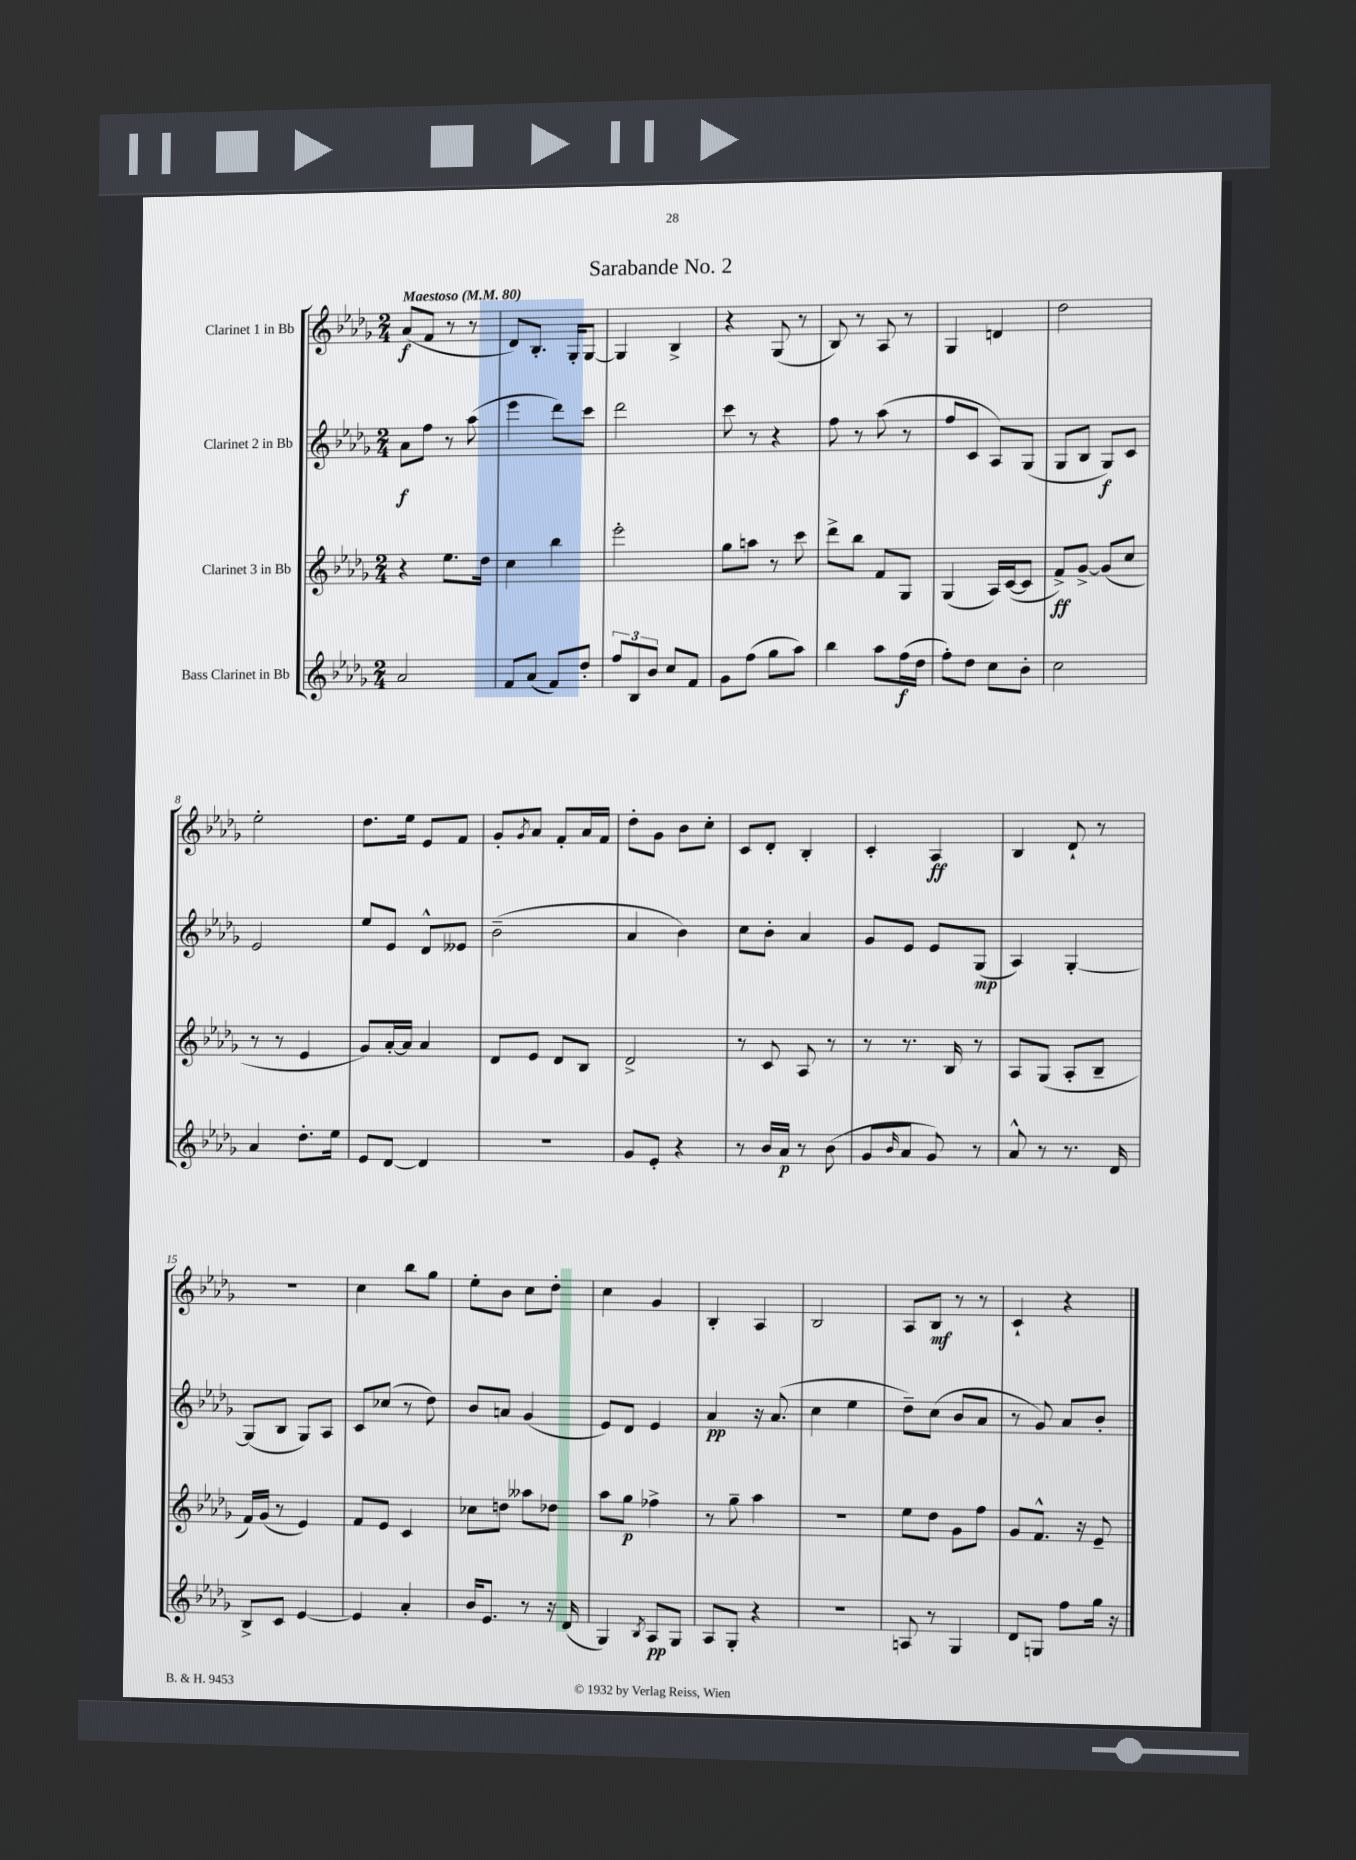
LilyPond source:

\header { title = "Sarabande No. 2" }
<<
\new StaffGroup <<
\new Staff = "s0" \with { instrumentName = "Clarinet 1 in Bb" } {
    \clef treble \key des \major \numericTimeSignature \time 2/4 \tempo "Maestoso" 4 = 80
    aes'8\f( f'8 r8 r8 |
    des'8) bes8.-. ges16-. ges8~ |
    ges4 bes4-> |
    r4 ges8( r8 |
    bes8) r8 aes8 r8 |
    ges4 d'4 |
    des''2 |
    ees''2-. |
    des''8. ees''16 ees'8 f'8 |
    ges'8-. \acciaccatura { ges'8 } aes'8 f'8-. aes'16 f'16 |
    des''8-. ges'8 bes'8 c''8-. |
    c'8 des'8-. bes4-. |
    c'4-. aes4\ff |
    bes4 des'8-! r8 |
    R2 |
    c''4 bes''8 ges''8 |
    ees''8-. bes'8 c''8 des''8-. |
    c''4 ges'4 |
    bes4-. aes4 |
    bes2 |
    aes8 bes8\mf r8 r8 |
    c'4-! r4 \bar "|." |
}
\new Staff = "s1" \with { instrumentName = "Clarinet 2 in Bb" } {
    \clef treble \key des \major \numericTimeSignature \time 2/4
    aes'8\f f''8 r8 aes''8( |
    ees'''4 des'''8) c'''8 |
    des'''2 |
    c'''8 r8 r4 |
    f''8 r8 aes''8( r8 |
    f''8 c'8 aes8) ges8( |
    ges8 bes8 ges8\f) c'8 |
    ees'2 |
    ees''8 ees'8 des'8-^ eeses'8 |
    bes'2--( |
    aes'4 bes'4) |
    c''8 bes'8-. aes'4 |
    ges'8 ees'8 ees'8 ges8\mp( |
    aes4) ges4~-. |
    ges8( bes8 ges8) aes8 |
    c'8 ces''8( r8 des''8) |
    bes'8 a'8 ges'4( |
    ees'8) des'8 ees'4 |
    aes'4\pp r16 aes'8.( |
    c''4 ees''4 |
    des''8--) c''8( bes'8 aes'8 |
    r8 ges'8) aes'8 bes'8-. \bar "|." |
}
\new Staff = "s2" \with { instrumentName = "Clarinet 3 in Bb" } {
    \clef treble \key des \major \numericTimeSignature \time 2/4
    r4 ees''8. des''16 |
    c''4 bes''4 |
    ees'''2-. |
    ges''8 a''8 r8 c'''8 |
    des'''8-> bes''8 f'8 ges8 |
    ges4( aes16) c'16~( c'8 |
    f'8->\ff) ges'8~-> ges'8( c''8 |
    r8 r8 ees'4 |
    ges'8) aes'16~-. aes'16 aes'4 |
    des'8 ees'8 des'8 bes8 |
    des'2-> |
    r8 c'8 aes8 r8 |
    r8 r8. bes16 r8 |
    aes8 ges8( aes8-. bes8-- |
    f'16) ges'16( r8 ees'4) |
    f'8 ees'8 c'4 |
    ces''8 d''8 aeses''8 des''8 |
    aes''8 ges''8\p fes''4-> |
    r8 ges''8-- aes''4 |
    r2 |
    ees''8 des''8 ges'8 f''8 |
    ges'8 f'8.-^ r16 ees'8-- \bar "|." |
}
\new Staff = "s3" \with { instrumentName = "Bass Clarinet in Bb" } {
    \clef treble \key des \major \numericTimeSignature \time 2/4
    aes'2 |
    f'8 aes'8( f'8) des''8-. |
    \tuplet 3/2 { f''8 bes8 bes'8 } c''8 f'8 |
    ges'8 f''8( ges''8 aes''8) |
    bes''4 aes''8 f''16\f( des''16 |
    f''8-.) des''8 c''8 bes'8-. |
    c''2 |
    aes'4 des''8.-. ees''16 |
    ees'8 des'8~ des'4 |
    R2 |
    ges'8 ees'8-. r4 |
    r8 bes'16 aes'16\p r8 bes'8( |
    ges'8 \grace { bes'16 } aes'8 ges'8) r8 |
    aes'8-^ r8 r8. des'16 |
    bes8-> c'8 ees'4~ |
    ees'4 aes'4-. |
    bes'16 ees'8. r8 r16 des'16( |
    ges4) \acciaccatura { bes8 } aes8\pp ges8 |
    aes8 ges8-. r4 |
    R2 |
    a8 r8 ges4 |
    des'8 g8 f''8 ges''16 r16 \bar "|." |
}
>>
>>
